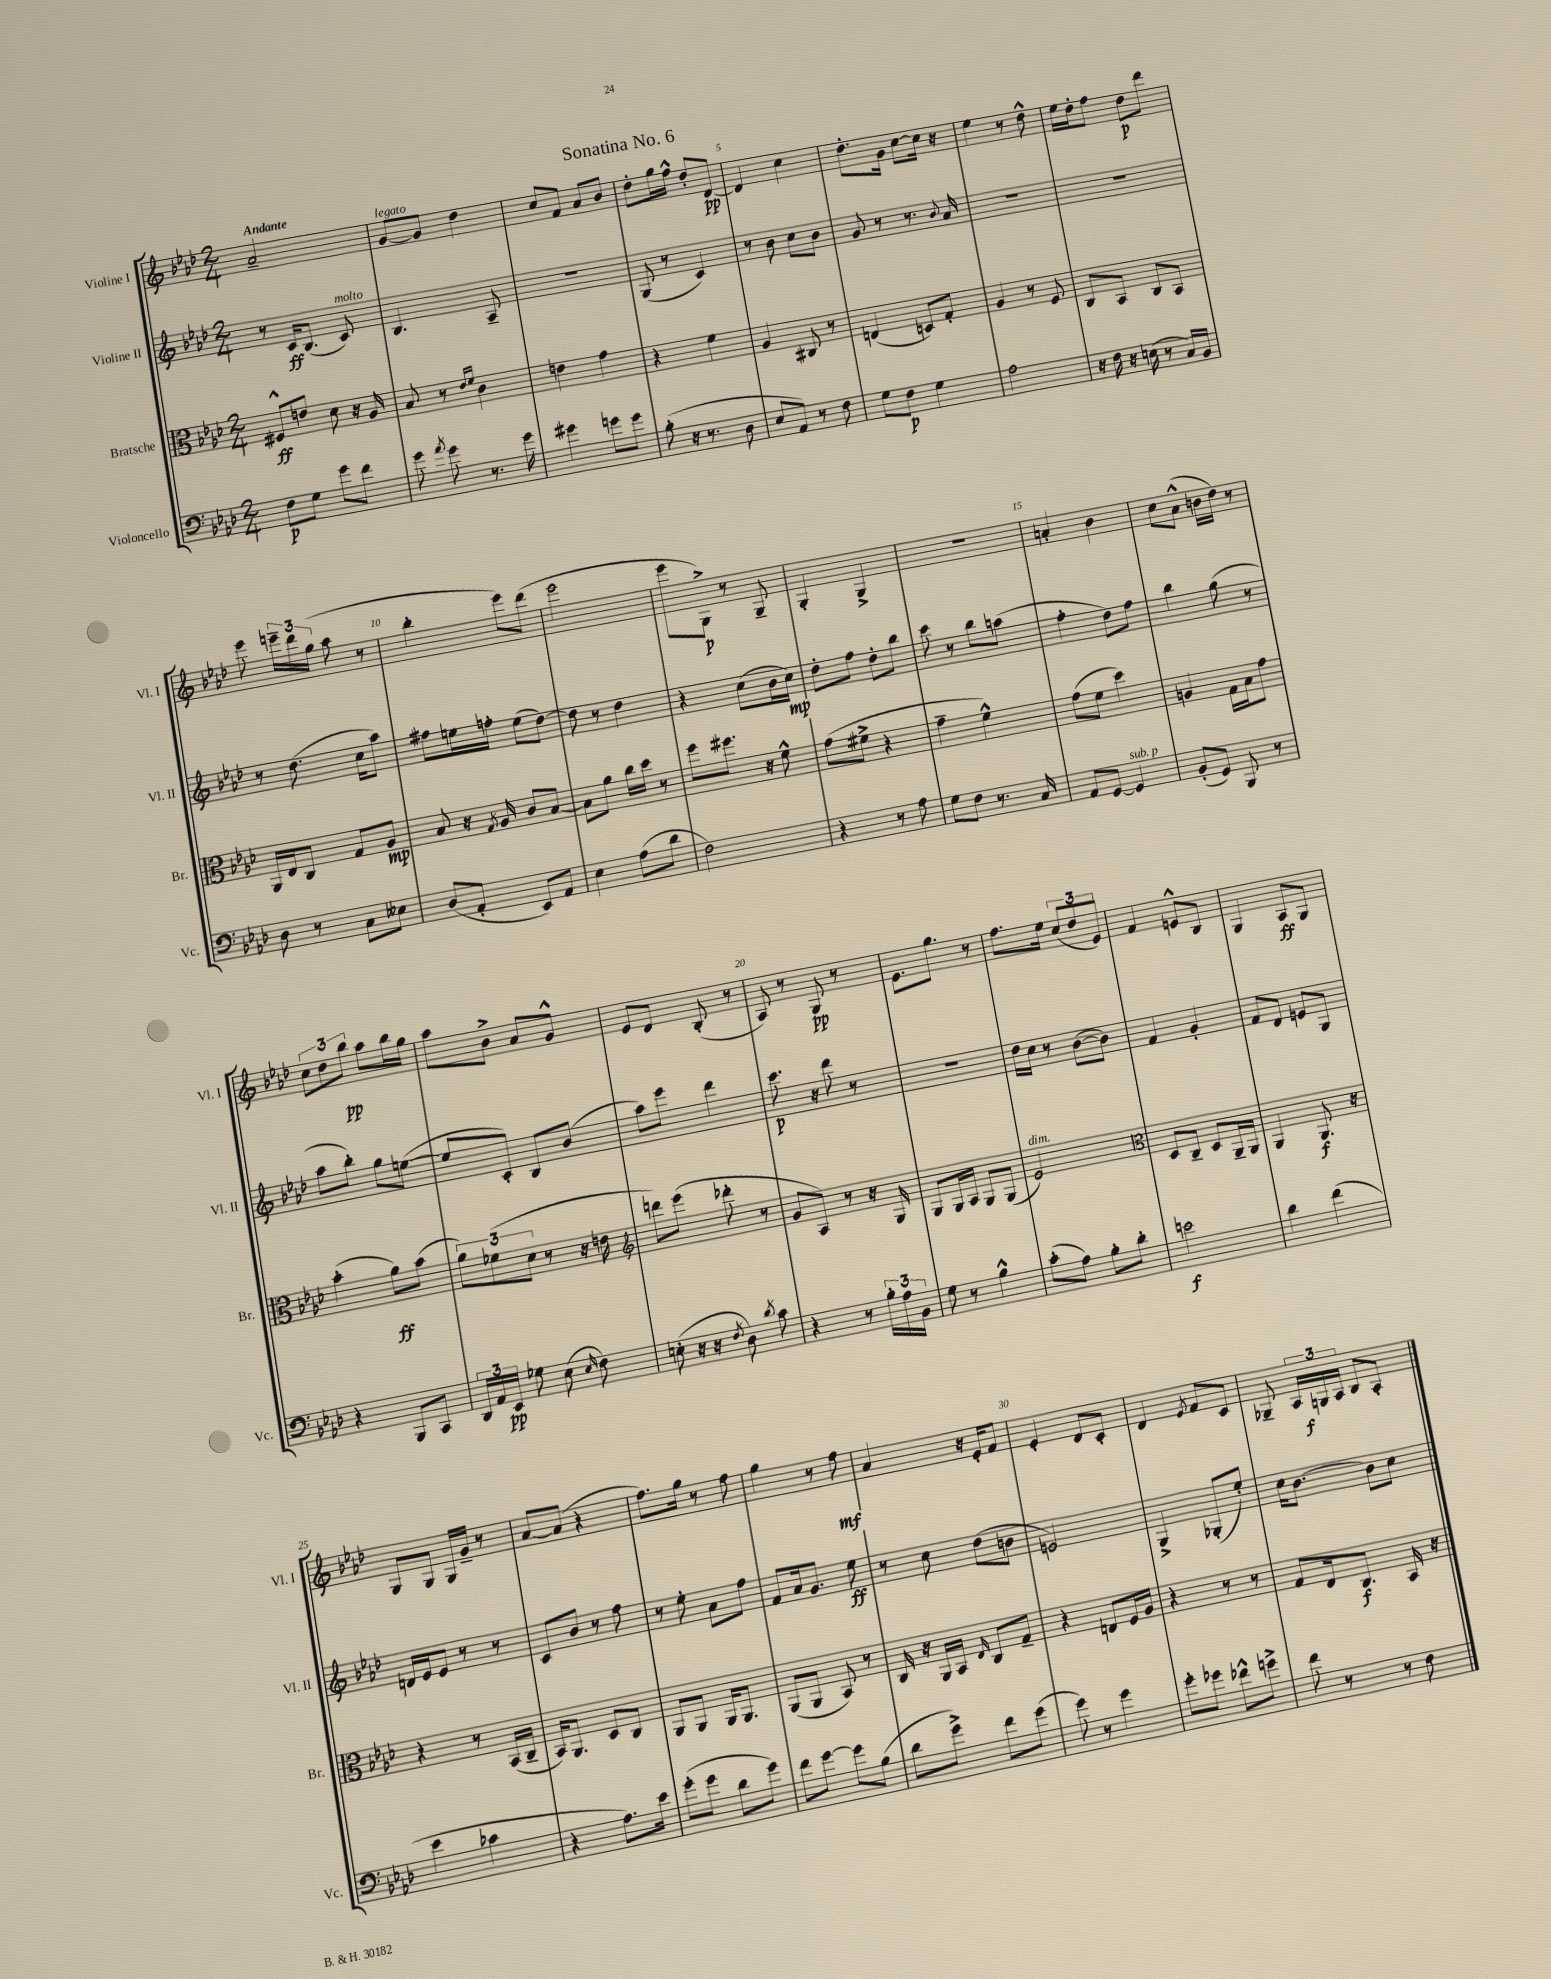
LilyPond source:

\header { title = "Sonatina No. 6" }
<<
\new StaffGroup <<
\new Staff = "s0" \with { instrumentName = "Violine I" shortInstrumentName = "Vl. I" } {
    \clef treble \key aes \major \numericTimeSignature \time 2/4 \tempo "Andante"
    \autoBeamOff aes'2-- |
    g'8[~^\markup { \italic "legato" } g'8] des''4 |
    c''8[ f'8] aes'8[ bes'8] |
    des''8[-. g''16 f''16]-^ des''8[-. des'8]~\pp |
    des'4 c''4 |
    des''8.[-. g'16] c''8[~ c''16] r16 |
    ees''4 r8 des''8-^ |
    ees''16[ des''16-. f''8] des''8[\p des'''8] |
    ees'''8 \tuplet 3/2 { e'''16[-- des'''16 g''16]( } aes''8 r8 |
    bes''4-. ees'''8[) des'''8]( |
    ees'''2 |
    ees'''8[ g8]->\p) r8 g8-- |
    g4-. g4-> |
    R2 |
    a'4-. bes'4 |
    c''8[ aes'8]-^( b'16[ des''16]) r8 |
    \tuplet 3/2 { c''8[ des''8 bes''8]\pp } aes''8[ bes''16 g''16] |
    aes''8[ bes'8]-> aes'8[ g'8]-^ |
    ees'8[ des'8] bes8-.( r8 |
    aes8) r8 g8\pp r8 |
    ees'8.[ g''8.] r8 |
    f''8.[ ees''16] \tuplet 3/2 { c''8[( des''8 ees'8]) } |
    f'4 e'8[-^ bes8] |
    g4 aes8[\ff g8] |
    g8[ g8] g16[ g'16]-- r8 |
    aes'8[~ aes'8]( r4 |
    f''8.[) g''16] r8 f''8 |
    g''4 r8 f''8\mf |
    aes'4 r16 ees'16[-. f'8] |
    ees'4-. des'8[ c'8]-. |
    des'4 \acciaccatura { ees'8 } f'8[ c'8] |
    ges8-- \tuplet 3/2 { aes16[ g16\f aes16] } bes8[ aes8]-. \bar "|." |
}
\new Staff = "s1" \with { instrumentName = "Violine II" shortInstrumentName = "Vl. II" } {
    \clef treble \key aes \major \numericTimeSignature \time 2/4
    \autoBeamOff r8 c'16[\ff bes8.]( c'8^\markup { \italic "molto" }) |
    bes4. aes8-- |
    r2 |
    g8( r8 c'4) |
    r8 bes'8 c''8[ bes'8] |
    g'8 r8 r8. \appoggiatura { bes'8 } aes'16 |
    R2 |
    R2 |
    r8 des''8.( c''16[ aes''8]) |
    fis''8[ e''16 f''16]-. e''8[( des''8]~) |
    des''8 r8 des''4 |
    r4 c''8[( bes'16 c''16]\mp) |
    des''8[-. f''8] des''8[-. bes''8] |
    c'''8 r8 bes''8[ a''8]( |
    f''4-. des''8[) f''8] |
    bes''4 g''8( r8 |
    aes''8[ bes''8]-.) g''8[ e''8]~( |
    e''8[ c'8]-.) bes8[ bes'8]( |
    aes''8[) ees'''8] des'''4 |
    c'''8.\p r16 des'''8 r8 |
    r2 |
    des''16[ c''16] r8 bes'8[~( bes'8]) |
    f'4 g'4-. |
    f'8[ des'8] e'8[ g8] |
    d'16[ ees'16 ees'8] r8 r8 |
    c'8[ bes'8] r8 f''8 |
    r8 ees''8-. aes'8[ f''8] |
    f'8[ aes'16 g'8.] ees''8\ff |
    r8 c''8 des''8[( b'8] |
    e'2) |
    g4-> ges8[-.( ees''8]-.) |
    c''16[ bes'8.]~ bes'8[ c''8] \bar "|." |
}
\new Staff = "s2" \with { instrumentName = "Bratsche" shortInstrumentName = "Br." } {
    \clef alto \key aes \major \numericTimeSignature \time 2/4
    \autoBeamOff fis8[-^\ff e'8] des'8 r16 aes16 |
    bes8 r8 \grace { ees'16[ f'16] } c'4 |
    e'4 g'4 |
    r4 f'4 |
    aes4 cis8 r8 |
    e4( d8[) g8]-. |
    aes4 r8 f8 |
    c8[ bes,8] c8[ bes,8] |
    aes,16[ ees16 c8] g8[ aes8]\mp |
    bes8 r16 \acciaccatura { g8 } aes16 c'8[ bes8]~ |
    bes8[ aes'8] c''16[ des''16] r8 |
    f''8[ fis''8.] r16 f'8-^ |
    g'8[( fis'8]-> r4 |
    g'4-- f'4-^) |
    g'8[( f'8] des''4) |
    a4 g16[ bes16 g'8] |
    bes'4-.( aes'8[\ff) bes'8]( |
    \tuplet 3/2 { aes'8[) fes'8( des'8] } r8 r16 e'16 |
    \clef treble d'''8[) ees'''8]( des'''8-. r8 |
    g'8[ aes8]) r8 r16 g16 |
    g8[ g16 aes16] g8[ g8]( |
    ees'2^\markup { \italic "dim." }) |
    \clef alto des8[ c8]-- des8[ aes,16-- aes,16] |
    aes,4 aes,8.\f r16 |
    r4 r8 bes,16[( c16]-- |
    bes,16[) aes,8.] des8[ c8] |
    aes,8[ aes,8] aes,16[ aes,8.] |
    aes,8[( aes,8] bes,8) r8 |
    c16 r16 aes,16[ bes,16] \grace { ees16 } c8[ g8]-- |
    r4 e8[ f16 aes16] |
    r4 r8 r8 |
    g8[ ees16 c8.]\f bes,16 r16 \bar "|." |
}
\new Staff = "s3" \with { instrumentName = "Violoncello" shortInstrumentName = "Vc." } {
    \clef bass \key aes \major \numericTimeSignature \time 2/4
    \autoBeamOff f8[\p g8] g'8[ f'8] |
    g'8 \acciaccatura { aes'8 } g'8 r8. g'16 |
    gis'4 g'8[ g'8] |
    bes8-.( r16 r8. des8 |
    ees8[ aes,8]) r8 f8 |
    g8[ f8]\p g4 |
    aes2 |
    r16 f16 r16 e16( r8 c16[) bes,16] |
    des8 r8 c8[ eeses8] |
    des8[( aes,8]-. ees,8[) aes,8] |
    ees4 aes8[( des'8] |
    f2) |
    r4 r8 aes8 |
    g8[ f8] r8. c16 |
    aes,8[ g,8]~ g,4^\markup { \italic "sub. p" } |
    bes,8[-.( g,8]) bes,,8 r8 |
    r4 bes,,8[ c,8] |
    \tuplet 3/2 { des,16[ aes,16 ees,16]\pp } ges8 ees8( \grace { ees16 } f8) |
    e8-.( r16 r16 \acciaccatura { f8 } des8) \acciaccatura { des'8 } c'8 |
    r4 r8 \tuplet 3/2 { bes16[-. aes16 bes,16] } |
    g8 r8 bes4-^ |
    c'8[-.( aes8]) bes8[-. des'8]-. |
    e'2\f |
    des'4 f'4( |
    ees'4 ces'4 |
    r4 aes8.[) ees'16] |
    g'8[-.( g'8] des'8[ g'8]) |
    f'8[ g'8]~ g'8[ bes8]( |
    des'8[ g'8]->) f'8[ g'8]( |
    g'8) r8 g'4 |
    g'8[-. ges'8] fes'8[-^ g'8]-> |
    f'8 r8 r8 f8 \bar "|." |
}
>>
>>
\layout { \context { \Score \override BarNumber.break-visibility = ##(#f #t #t) barNumberVisibility = #(every-nth-bar-number-visible 5) } }
